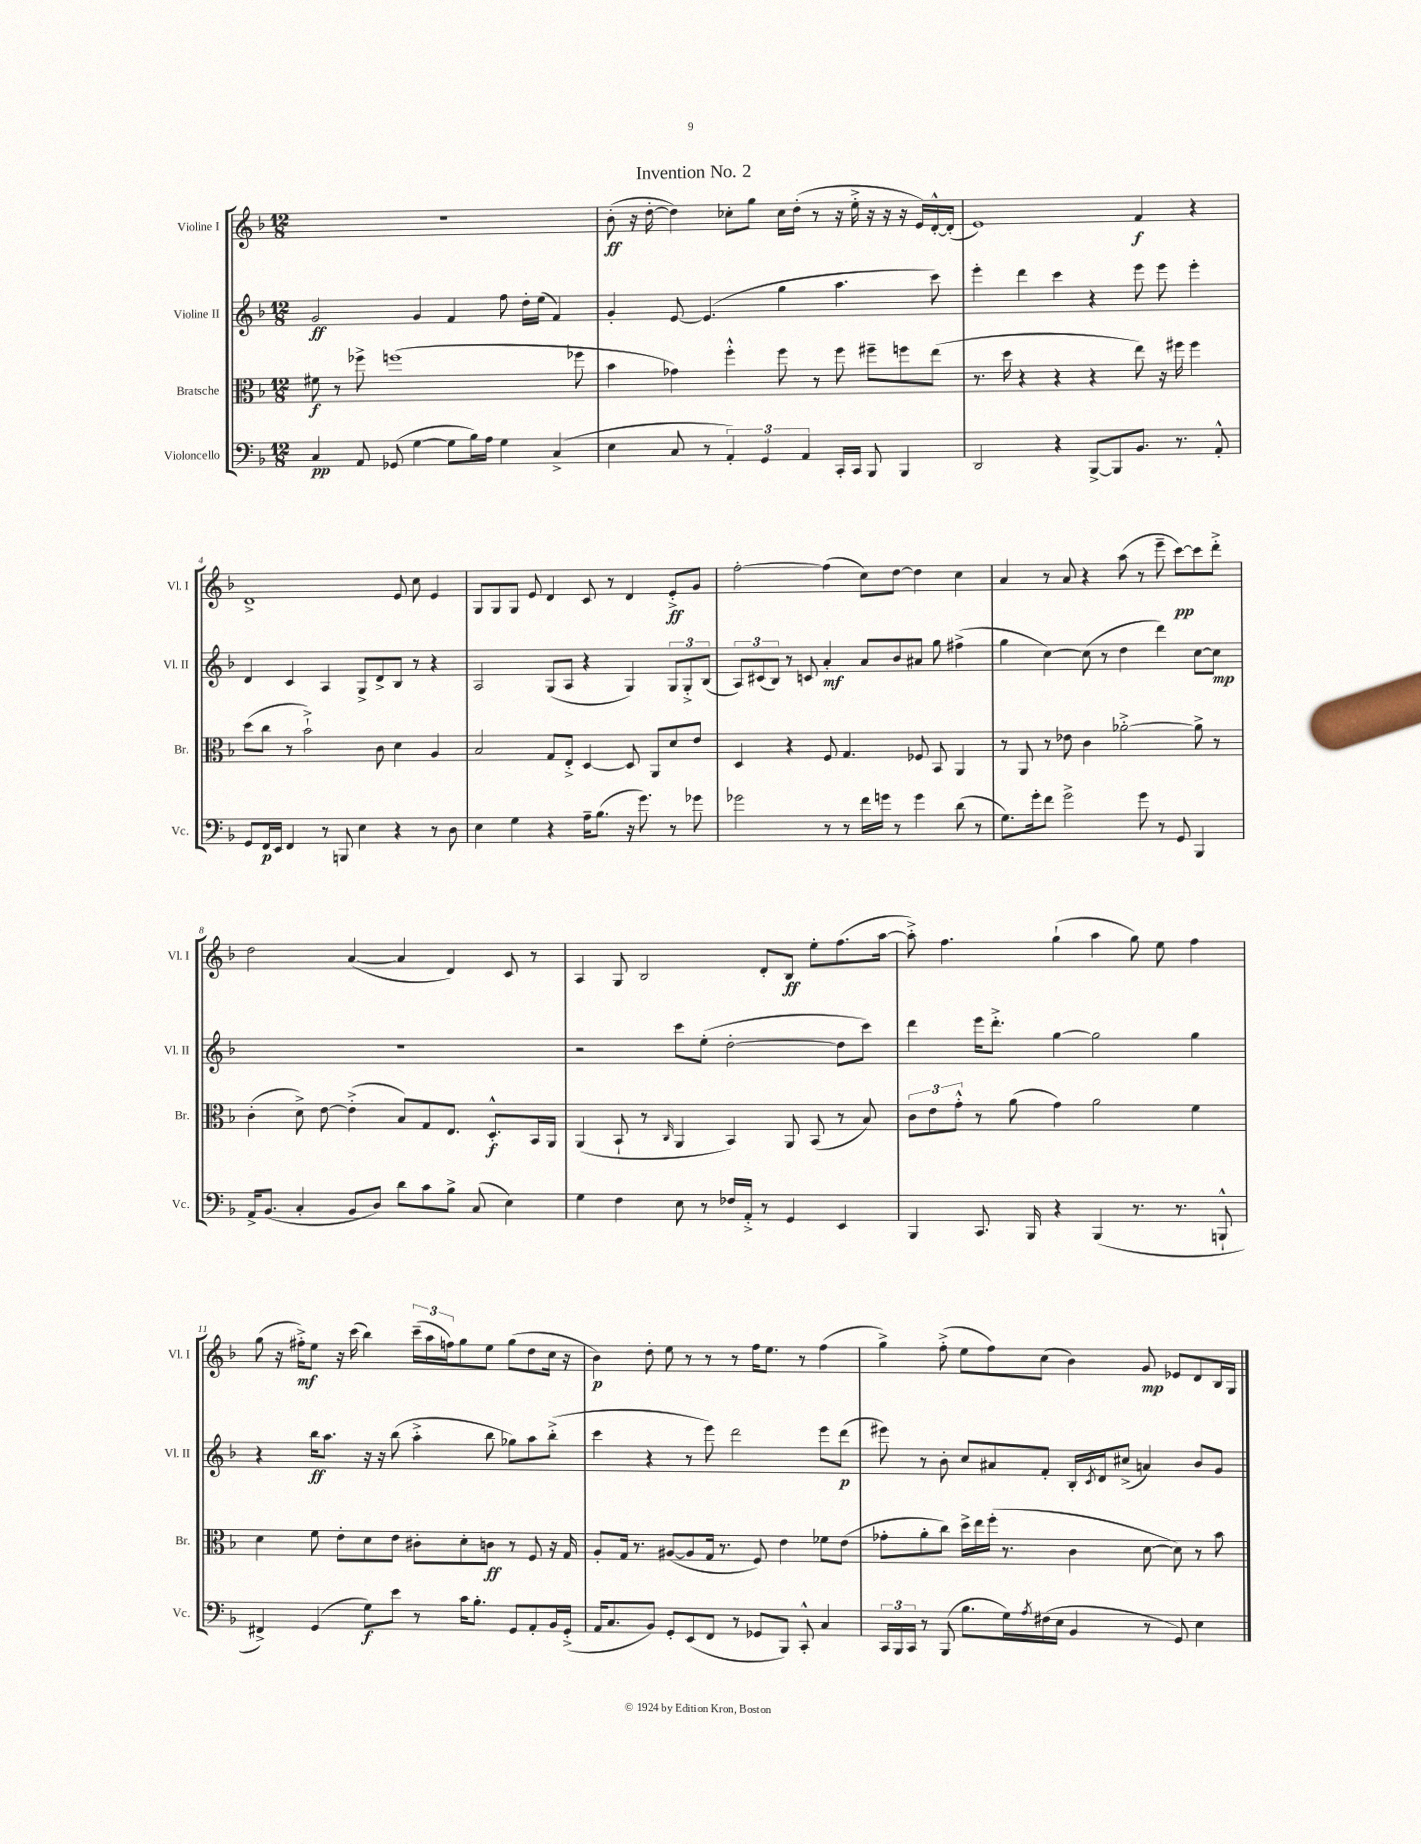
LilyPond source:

\header { title = "Invention No. 2" }
<<
\new StaffGroup <<
\new Staff = "s0" \with { instrumentName = "Violine I" shortInstrumentName = "Vl. I" } {
    \clef treble \key f \major \numericTimeSignature \time 12/8
    R1. |
    bes'8-.\ff( r16 d''16~-. d''4) ces''8-. g''8 ces''16 d''16-.( r8 r16 e''16-.-> r16 r16 r16 e'16) d'16~-.-^ d'16-.( |
    e'1) f'4\f r4 |
    d'1-> e'8 c''8 e'4 |
    g8 g8 g8 e'8 d'4 c'8 r8 d'4 e'8-.->\ff g'8 |
    f''2~-. f''4( c''8) d''8~ d''4 c''4 |
    a'4 r8 a'8 r4 a''8( r8 e'''8-- c'''8~\pp) c'''8 d'''8-.-> |
    d''2 a'4~( a'4 d'4) c'8 r8 |
    a4 g8 bes2 d'8-. bes8\ff e''8-. f''8.( a''16~ |
    a''8-.->) f''4. g''4-!( a''4 g''8) e''8 f''4 |
    g''8( r16 fis''16-.->\mf) e''8 r16 c'''16( bes''4) \tuplet 3/2 { c'''16--( a''16 f''16) } g''8 e''8 g''8( d''8 c''16 r16 |
    bes'4\p) d''8-. e''8 r8 r8 r8 f''16 e''8. r8 f''4( |
    g''4->) f''8-.->( e''8 f''8) c''8( bes'4) g'8\mp ees'8 d'8 bes16 g16 \bar "|." |
}
\new Staff = "s1" \with { instrumentName = "Violine II" shortInstrumentName = "Vl. II" } {
    \clef treble \key f \major \numericTimeSignature \time 12/8
    g'2\ff g'4 f'4 f''8 d''16-. e''16( f'4) |
    g'4-. e'8~ e'4.( g''4 a''4. c'''8) |
    e'''4-. d'''4 c'''4 r4 e'''8 e'''8 e'''4-. |
    d'4 c'4 a4 g8-> d'8-> bes8 r8 r4 |
    a2 g8( a8 r4 g4) \tuplet 3/2 { g8 g8-.-> bes8( } |
    \tuplet 3/2 { a8) cis'8( bes8) } r8 c'8 a'4-.\mf a'8 bes'8 ais'8 g''8 fis''4->( |
    g''4 c''4~) c''8( r8 d''4 d'''4) c''8~ c''8\mp |
    R1. |
    r2 c'''8 e''8-.( d''2~-. d''8 c'''8) |
    d'''4 e'''16 d'''8.-.-> g''4~ g''2 g''4 |
    r4 bes''16\ff a''8. r16 r16 bes''8( a''4-.-> bes''8 ges''8) a''8 bes''8-.->( |
    c'''4 r4 r8 e'''8) d'''2 e'''8 d'''8\p( |
    eis'''8) r8 bes'8-. c''8 ais'8 f'8-. bes16-. \acciaccatura { c'8 } d'16 cis''8->( a'4) bes'8 g'8 \bar "|." |
}
\new Staff = "s2" \with { instrumentName = "Bratsche" shortInstrumentName = "Br." } {
    \clef alto \key f \major \numericTimeSignature \time 12/8
    fis'8\f r8 fes''8-> f''1( fes''8 |
    bes'4 ges'4) f''4-.-^ f''8 r8 f''8 fis''8-- f''8 e''8( |
    r8. d''16 r4 r4 r4 e''8) r16 fis''16 fis''4 |
    d''8( c''8 r8 bes'2-!->) c'8 d'4 a4 |
    bes2 g8 e8-.-> d4~ d8 a,8 d'8 e'8 |
    d4 r4 f8 g4. fes8 bes,8 a,4 |
    r8 a,8 r8 ees'8 c'4 aes'2~-.-> aes'8-> r8 |
    c'4-.( d'8->) e'8~ e'4-.->( bes8) g8 e8. d8.-.-^\f bes,16 a,16 |
    a,4( bes,8-! r8 \grace { c16 } a,4 bes,4) a,8 bes,8( r8 bes8) |
    \tuplet 3/2 { c'8 e'8 g'8-.-^ } r8 a'8( g'4) a'2 f'4 |
    d'4 f'8 e'8-. d'8 e'8 cis'8-. d'8-. c'8\ff r8 f8 r16 g16 |
    a8-. g16 r8. ais8~( ais8 g16 r8. f8) e'4 fes'8 e'8( |
    ges'8-. a'8-. c''8) d''16-> e''16 f''16-.( r8. c'4 d'8~ d'8) r8 bes'8 \bar "|." |
}
\new Staff = "s3" \with { instrumentName = "Violoncello" shortInstrumentName = "Vc." } {
    \clef bass \key f \major \numericTimeSignature \time 12/8
    c4\pp a,8 ges,8( g4~ g8 bes16) a16 g4 c4->( |
    e4 c8 r8 \tuplet 3/2 { a,4-.) g,4 a,4 } c,16-. c,16 bes,,8 bes,,4 |
    d,2 r4 bes,,8~-> bes,,8 bes,8. r8. a,8-.-^ |
    g,8 f,16\p e,16 f,4 r8 b,,8 e4 r4 r8 d8 |
    e4 g4 r4 a16-- bes8.( r16 g'8.) r8 ges'8 |
    ges'2 r8 r8 f'16 g'16 r8 g'4 d'8( r8 |
    g8.) g'16-. f'8 g'2-> g'8 r8 g,8 bes,,4 |
    a,16-> bes,8.( c4-. bes,8 d8) d'8 c'8 bes8-> c8( e4) |
    g4 f4 e8 r8 fes16 a,16-.-> r8 g,4 e,4 |
    bes,,4 c,8. bes,,16 r4 bes,,4( r8. r8. b,,8-!-^ |
    fis,4->) g,4( g8\f) e'8 r8 c'16 bes8.-. g,8 a,8-. bes,16 g,16-.->( |
    a,16 c8. bes,8) g,8-. e,8( f,8 r8 ges,8 bes,,8) c,8-.-^ c4 |
    \tuplet 3/2 { c,16 bes,,16 c,16 } r8 bes,,8( bes8. g16) \acciaccatura { a8 } fis16( e16 bes,4 r8 g,8) e4 \bar "|." |
}
>>
>>
